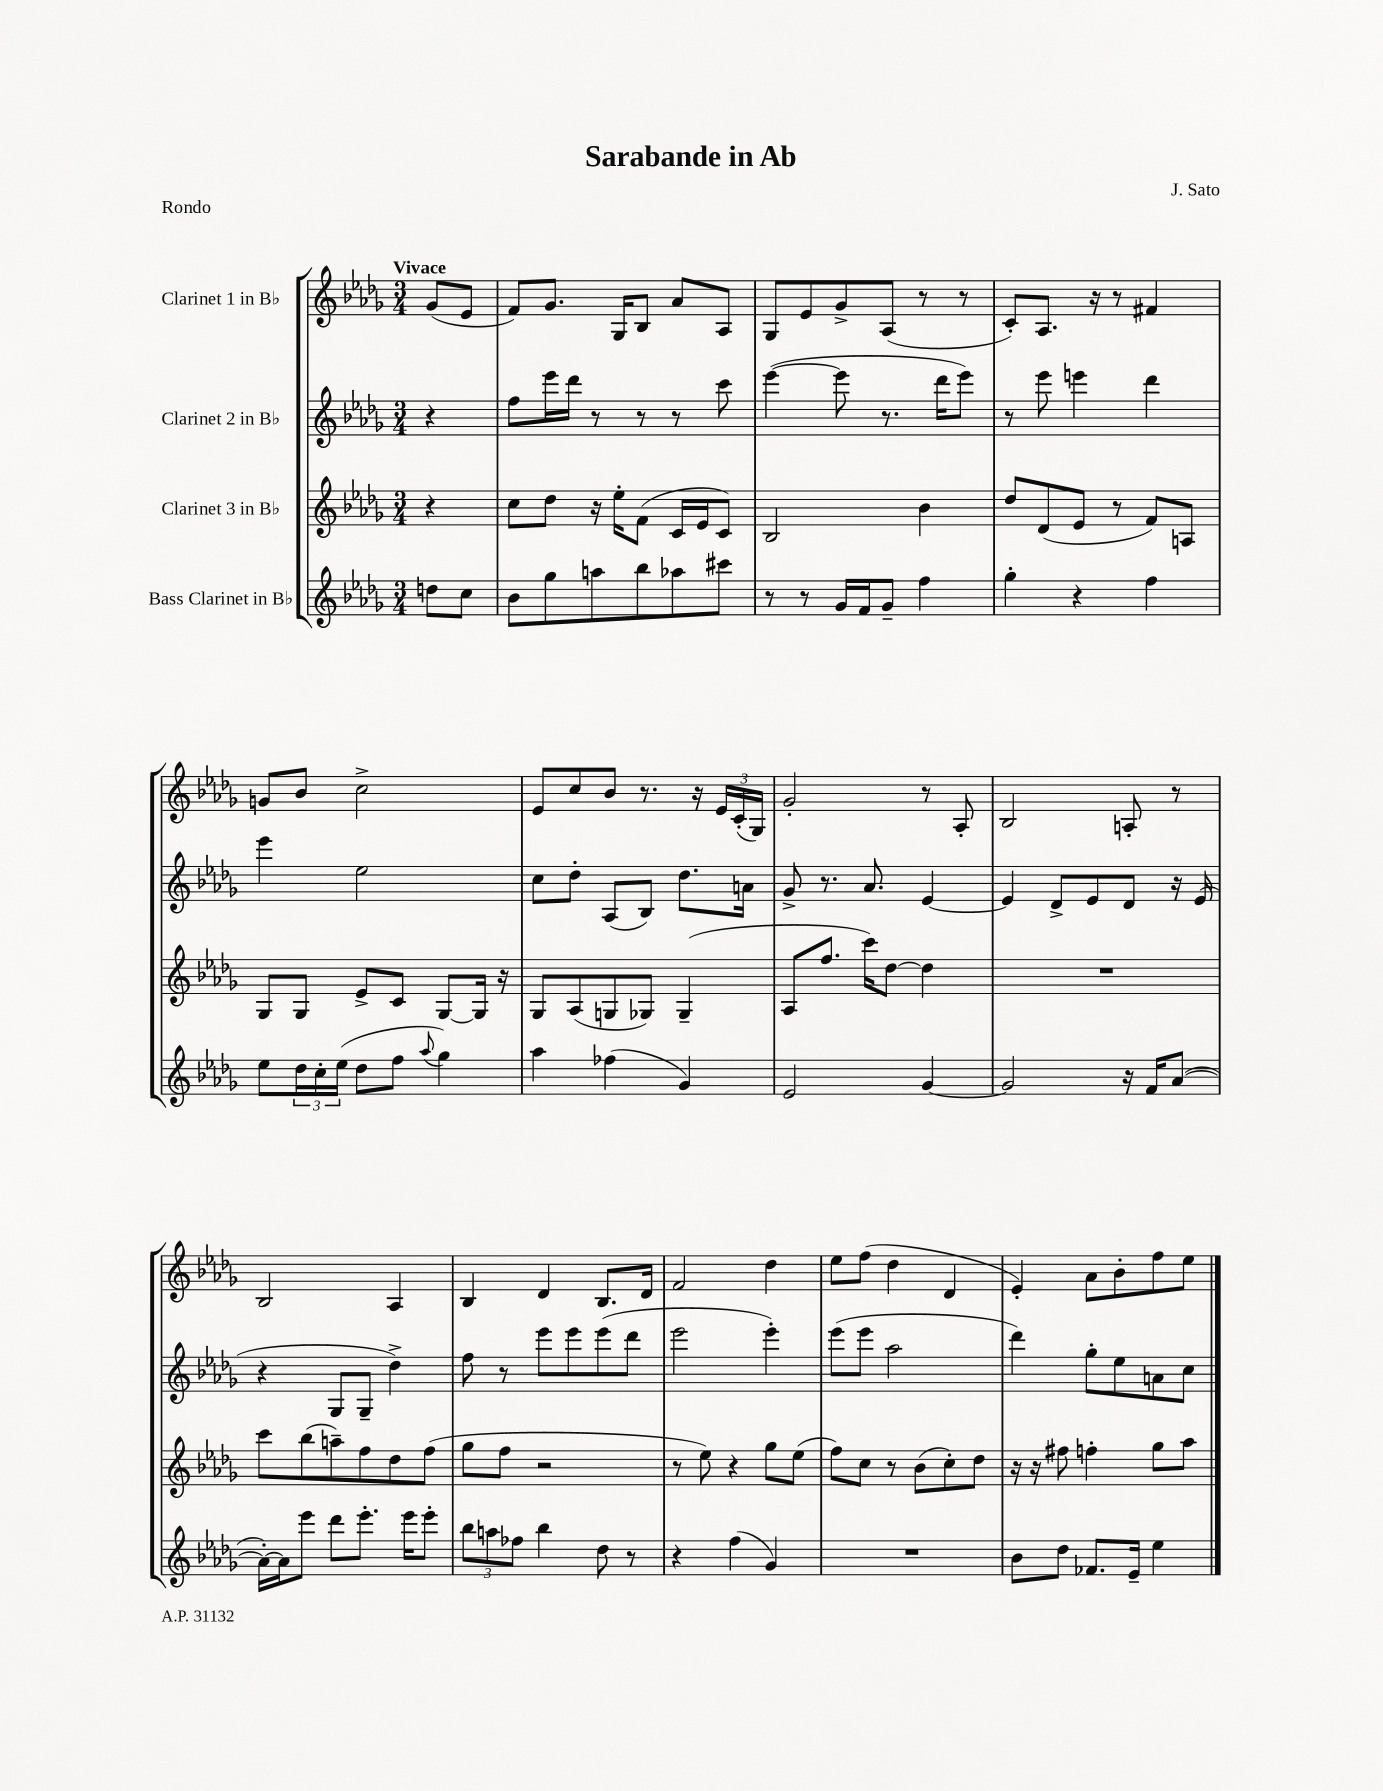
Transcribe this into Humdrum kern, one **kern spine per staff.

**kern	**kern	**kern	**kern
*part4	*part3	*part2	*part1
*staff4	*staff3	*staff2	*staff1
*I"Bass Clarinet in B♭	*I"Clarinet 3 in B♭	*I"Clarinet 2 in B♭	*I"Clarinet 1 in B♭
*clefG2	*clefG2	*clefG2	*clefG2
*k[b-e-a-d-g-]	*k[b-e-a-d-g-]	*k[b-e-a-d-g-]	*k[b-e-a-d-g-]
*M3/4	*M3/4	*M3/4	*M3/4
=	=	=	=
!	!	!	!LO:TX:a:B:t=Vivace
8ddn\L	4r	4r	(8g-/L
8cc\J	.	.	8e-/J
=1	=1	=1	=1
8b-\L	8cc\L	8ff\L	8f/L)
8gg-\	8dd-\J	16eee-\L	8.g-/J
.	.	16ddd-\JJ	.
8aan\	16r	8r	.
.	16ee-'\KL	.	16G-/KL
8bb-\	(8f\J	8r	8B-/J
8aa-X\	16c/LL	8r	8a-/L
.	16e-/J	.	.
8ccc#X\J	8c/J)	8ccc\	8A-/J
=2	=2	=2	=2
8r	2B-/	([4eee-\	8G-/L
8r	.	.	8e-/
16g-/LL	.	8eee-\]	8g-^/
16f/J	.	.	.
8g-~/J	.	8.r	(8A-/J
4ff\	4b-\	.	8r
.	.	16ddd-\KL	.
.	.	8eee-\J)	8r
=3	=3	=3	=3
4gg-'\	8dd-/L	8r	8c'/L)
.	(8d-/	8eee-\	8.A-/J
4r	8e-/J	4eeen\	.
.	.	.	16r
.	8r	.	8r
4ff\	8f/L)	4ddd-\	4f#X/
.	8An/J	.	.
!!LO:LB:g=z
=4	=4	=4	=4
8ee-\L	8G-/L	4eee-\	8gn/L
24dd-\L	8G-/J	.	8b-/J
24cc'\	.	.	.
(24ee-\JJ	.	.	.
8dd-\L	8e-^/L	2ee-\	2cc^\
8ff\J	8c/J	.	.
8qqaa-/	.	.	.
4gg-\)	[8G-/L	.	.
.	16G-/Jk]	.	.
.	16r	.	.
=5	=5	=5	=5
4aa-\	8G-/L	8cc\L	8e-/L
.	(8A-/	8dd-'\J	8cc/
(4ff-X\	8Gn/	(8A-/L	8b-/J
.	8G-X/J)	8B-/J)	8.r
4g-/)	(4G-~/	8.dd-\L	.
.	.	.	16r
.	.	.	24e-/LL
.	.	.	(24c'/
.	.	16an\Jk	.
.	.	.	24G-/JJ)
=6	=6	=6	=6
2e-/	8A-/L	8g-^/	2g-'/
.	8.ff/J	8.r	.
.	16ccc\KL)	8.a-/	.
.	[8dd-\J	.	.
[4g-/	4dd-\]	[4e-/	8r
.	.	.	8A-'/
=7	=7	=7	=7
2g-/]	2.r	4e-/]	2B-/
.	.	8d-^/L	.
.	.	8e-/	.
16r	.	8d-/J	8An'/
16f/KL	.	.	.
([8a-/J	.	16r	8r
.	.	(16e-/	.
!!LO:LB:g=z
=8	=8	=8	=8
16a-'\LL_)	8ccc\L	4r	2B-/
16a-\J]	.	.	.
8eee-\J	(8bb-\	.	.
8ddd-\L	8aan~\)	8G-/L	.
8.eee-'\J	8ff\	8G-~/J	.
.	8dd-\	4dd-^\)	4A-/
16eee-\KL	.	.	.
8eee-'\J	(8ff\J	.	.
=9	=9	=9	=9
12bb-\L	8gg-\L	8ff\	4B-/
12aan\	.	.	.
.	8ff\J	8r	.
12ff-X\J	.	.	.
4bb-\	2r	8eee-\L	4d-/
.	.	8eee-\	.
8dd-\	.	(8eee-\	8.B-/L
8r	.	8ddd-\J	.
.	.	.	16d-/Jk
=10	=10	=10	=10
4r	8r	2eee-\	2f/
.	8ee-\)	.	.
(4ff\	4r	.	.
4g-/)	8gg-\L	4eee-'\)	4dd-\
.	(8ee-\J	.	.
=11	=11	=11	=11
2.r	8ff\L)	(8eee-\L	8ee-\L
.	8cc\J	8eee-\J	(8ff\J
.	8r	2aa-\	4dd-\
.	(8b-\L	.	.
.	8cc'\)	.	4d-/
.	8dd-\J	.	.
=12	=12	=12	=12
8b-\L	16r	4ddd-\)	4e-'/)
.	16r	.	.
8dd-\J	8ff#X\	.	.
8.f-X/L	4ffn'\	8gg-'\L	8a-\L
.	.	8ee-\	8b-'\
16e-~/Jk	.	.	.
4ee-\	8gg-\L	8an\	8ff\
.	8aa-\J	8cc\J	8ee-\J
==	==	==	==
*-	*-	*-	*-
